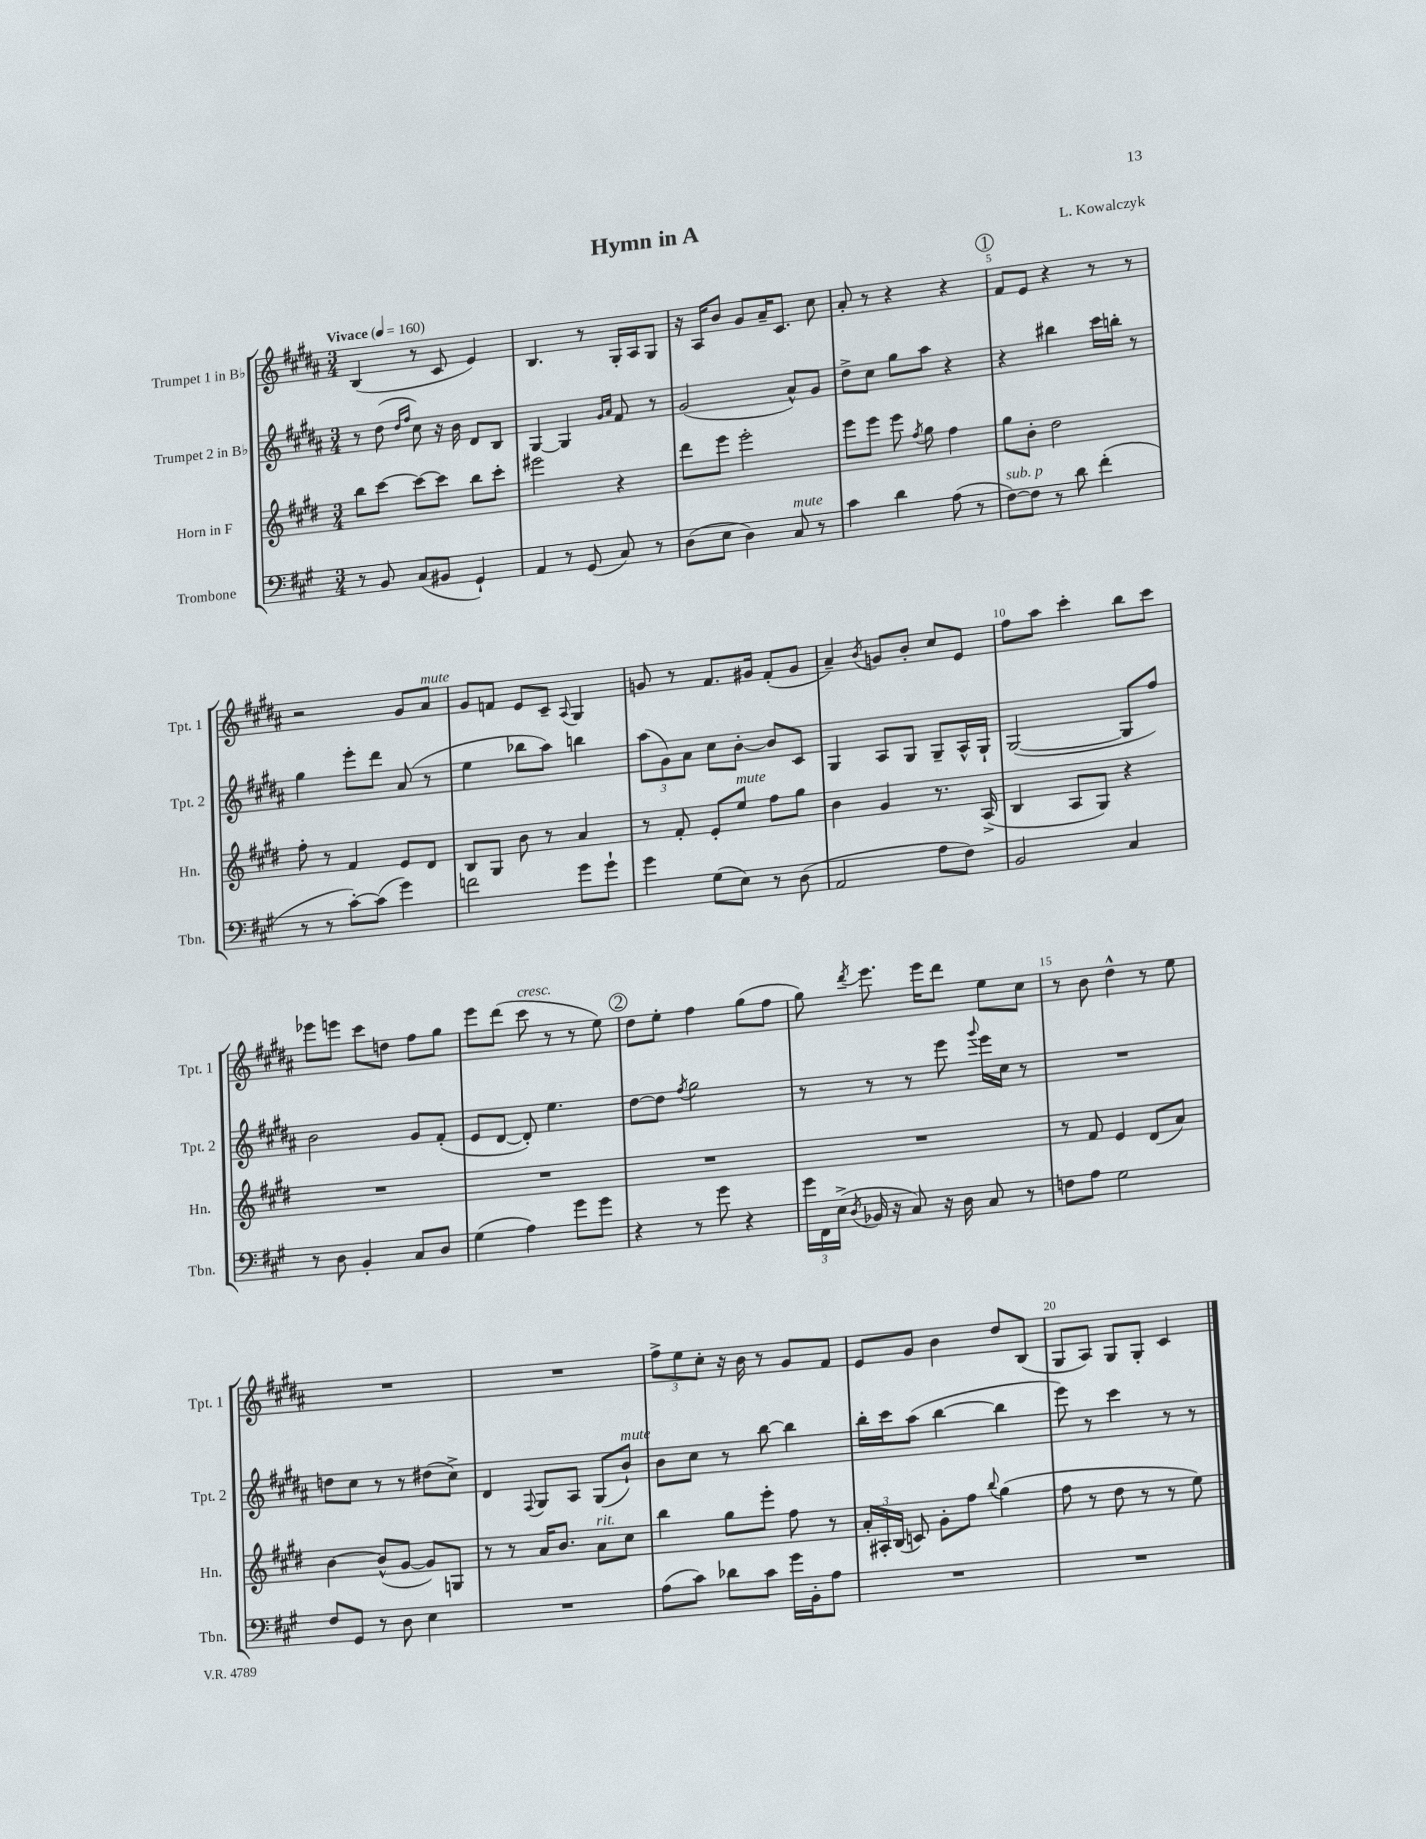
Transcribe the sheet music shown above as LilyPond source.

\header { title = "Hymn in A" composer = "L. Kowalczyk" }
<<
\new StaffGroup <<
\new Staff = "s0" \with { instrumentName = "Trumpet 1 in Bb" shortInstrumentName = "Tpt. 1" } {
    \clef treble \key b \major \numericTimeSignature \time 3/4 \tempo "Vivace" 4 = 160
    \autoBeamOff b4( r8 cis'8 e'4) |
    b4. r8 gis16[-. ais16 gis8] |
    r16 ais16[ b'8] gis'8[ ais'16-- cis'8.] cis''8 |
    ais'8-. r8 r4 r4 |
    \mark \markup { \circle "1" } fis'8[ e'8] r4 r8 r8 |
    r2 gis'8[ ais'8]^\markup { \italic "mute" } |
    gis'8[ f'8] e'8[ cis'8]-- \appoggiatura { ais8 } gis4 |
    g'8 r8 fis'8.[ gis'16] fis'8[-.( gis'8] |
    ais'4--) \acciaccatura { b'8 } g'8[ b'8]-. cis''8[ e'8] |
    fis''8[ ais''8] cis'''4-. b''8[ cis'''8] |
    ees'''8[ e'''8] cis'''8[ d''8] fis''8[ gis''8] |
    e'''8[ dis'''8]( cis'''8^\markup { \italic "cresc." } r8 r8 e''8) |
    \mark \markup { \circle "2" } dis''8[ e''8]-. fis''4 gis''8[( fis''8] |
    gis''8) \acciaccatura { dis'''8 } e'''8. e'''16[ dis'''8] e''8[ cis''8] |
    r8 b'8 dis''4-^ r8 e''8 |
    R2. |
    R2. |
    \tuplet 3/2 { fis''8[-> e''8 cis''8]-. } r16 b'16 r8 gis'8[ fis'8] |
    e'8[ gis'8] b'4 dis''8[ b8]( |
    gis8[ ais8]) gis8[ gis8]-. cis'4 \bar "|." |
}
\new Staff = "s1" \with { instrumentName = "Trumpet 2 in Bb" shortInstrumentName = "Tpt. 2" } {
    \clef treble \key b \major \numericTimeSignature \time 3/4
    \autoBeamOff r8 dis''8( \grace { dis''16[ fis''16] } cis''8) r16 b'16 dis'8[ b8] |
    gis4~ gis4 \grace { gis'16[ ais'16] } fis'8 r8 |
    gis'2( ais'8[-^) gis'8] |
    dis''8[-> cis''8] gis''8[ ais''8] r4 |
    \mark \markup { \circle "1" } r4 bis''4 cis'''16[ b''16]-. r8 |
    gis''4 e'''8[-. dis'''8] ais'8( r8 |
    e''4 bes''8[ ais''8]) b''4 |
    \tuplet 3/2 { ais''8[( gis'8) ais'8] } cis''8[ b'8]~-. b'8[ cis'8] |
    gis4 ais8[ gis8] gis8[-- ais16-^ gis16]-! |
    gis2~( gis8[ fis''8]) |
    b'2 gis'8[ fis'8]-.( |
    e'8[ dis'8]~ dis'8-.) e''4. |
    \mark \markup { \circle "2" } dis''8[~ dis''8] \acciaccatura { fis''8 } gis''2 |
    r8 r8 r8 e'''8 \appoggiatura { gis'''8 } e'''16[ cis''16] r8 |
    R2. |
    d''8[ cis''8] r8 r8 dis''8[( cis''8]->) |
    dis'4 \appoggiatura { fis8 } gis8[ ais8] gis8[( b'8]-!^\markup { \italic "mute" }) |
    b'8[ cis''8] r8 b''8~ b''4 |
    b''16[-. cis'''16 ais''8]( b''4~ b''4 |
    e'''8) r8 cis'''4 r8 r8 \bar "|." |
}
\new Staff = "s2" \with { instrumentName = "Horn in F" shortInstrumentName = "Hn." } {
    \clef treble \key e \major \numericTimeSignature \time 3/4
    \autoBeamOff b''8[ cis'''8]~ cis'''8[~ cis'''8] b''8[ cis'''8]-. |
    eis'''2 r4 |
    dis'''8[ e'''8] e'''2-. |
    e'''8[ e'''8] e'''8 \acciaccatura { fis''8 } gis''8 fis''4 |
    \mark \markup { \circle "1" } gis''8[ b'8]-. dis''2 |
    fis''8-. r8 fis'4 e'8[ dis'8] |
    b8[ gis8] b'8 r8 a'4 |
    r8 fis'8-. e'8[-. e''8]^\markup { \italic "mute" } fis''8[ gis''8] |
    b'4 gis'4 r8. a16->( |
    b4 a8[ gis8]) r4 |
    R2. |
    R2. |
    \mark \markup { \circle "2" } R2. |
    R2. |
    r8 fis'8 e'4 dis'8[( a'8]) |
    b'4~ b'8[-^( gis'8]~ gis'8[) g8] |
    r8 r8 a'16[ b'8.] a'8[^\markup { \italic "rit." } cis''8] |
    b''4 gis''8[ e'''8]-. fis''8 r8 |
    \tuplet 3/2 { a'16[-. ais16-. b16]( } c'8) gis'8[-. fis''8] \appoggiatura { b''8 } gis''4( |
    fis''8 r8 dis''8 r8 r8 e''8) \bar "|." |
}
\new Staff = "s3" \with { instrumentName = "Trombone" shortInstrumentName = "Tbn." } {
    \clef bass \key a \major \numericTimeSignature \time 3/4
    \autoBeamOff r8 b,8 cis8[( bis,8] gis,4-!) |
    a,4 r8 gis,8( cis8) r8 |
    d8[( e8] d4) cis8^\markup { \italic "mute" } r8 |
    cis'4 d'4 a8( r8 |
    \mark \markup { \circle "1" } fis8[~^\markup { \italic "sub. p" }) fis8] r8 d'8 fis'4-.( |
    r8 r8 cis'8[~-.) cis'8]( gis'4) |
    f'2 gis'8[ gis'8]-! |
    gis'4 gis8[( e8]) r8 d8( |
    a,2 a8[ fis8]) |
    b,2 cis4 |
    r8 d8 b,4-. cis8[ d8] |
    gis4( a4) gis'8[ gis'8] |
    \mark \markup { \circle "2" } r4 r8 gis'8 r4 |
    \tuplet 3/2 { gis'16[ fis,16 e16]->( } \acciaccatura { d8 } bes,16 r16 cis8) r16 d16 cis8 r8 |
    f8[ a8] gis2 |
    fis8[ gis,8] r8 d8 e4 |
    R2. |
    a8[( cis'8]) des'8[ cis'8] gis'16[ b,16-. a8] |
    R2. |
    R2. \bar "|." |
}
>>
>>
\layout { \context { \Score \override BarNumber.break-visibility = ##(#f #t #t) barNumberVisibility = #(every-nth-bar-number-visible 5) } }
